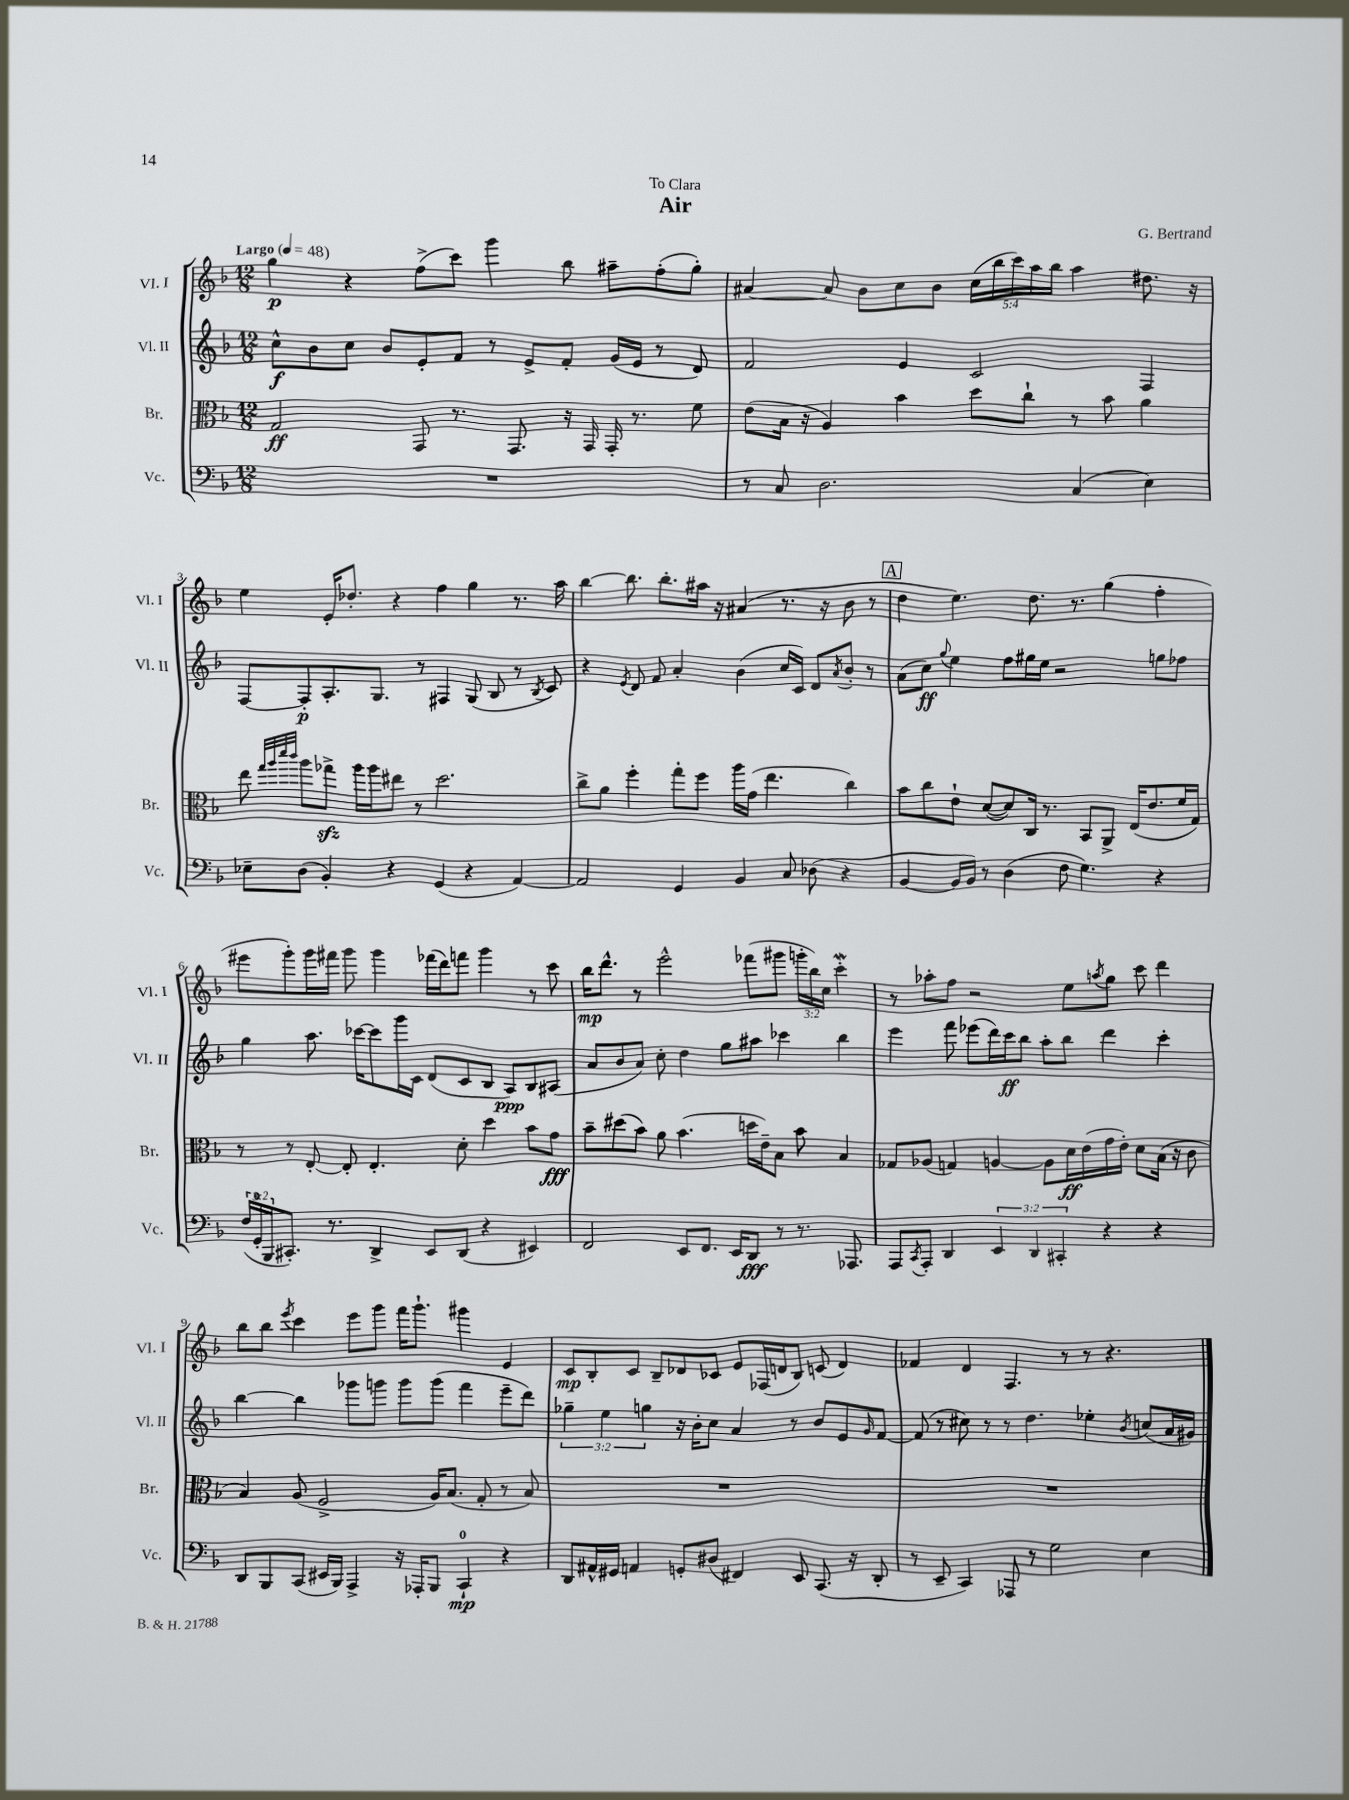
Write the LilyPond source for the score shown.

\header { title = "Air" composer = "G. Bertrand" dedication = "To Clara" }
<<
\new StaffGroup <<
\new Staff = "s0" \with { instrumentName = "Vl. I" shortInstrumentName = "Vl. I" } {
    \clef treble \key f \major \numericTimeSignature \time 12/8 \override Staff.TupletNumber.text = #tuplet-number::calc-fraction-text \tempo "Largo" 4 = 48
    g''4\p r4 f''8->( c'''8) g'''4 bes''8 ais''8-- f''8-.( g''8-.) |
    ais'4~ ais'8 bes'8 c''8 bes'8 \tuplet 5/4 { c''16( bes''16 c'''16) a''16 bes''16 } a''4 dis''8. r16 |
    e''4 e'16-. des''8.-. r4 f''4 g''4 r8. a''16 |
    bes''4~ bes''8. bes''8.-. ais''16 r16 ais'4( r8. r16 bes'8 r8 |
    \mark \markup { \box "A" } d''4 e''4.) d''8. r8. g''4( f''4-. |
    eis'''8 g'''8-.) g'''16 fis'''16 g'''8 g'''4 fes'''16( d'''16) f'''8 g'''4 r8 c'''8 |
    bes''16\mp d'''8.-^ r8 e'''2-^ fes'''8( gis'''8 \tuplet 3/2 { g'''16-. bes''16) c''16 } c'''4-.\mordent |
    r8 aes''8-. f''8 r2 e''8 \acciaccatura { a''8 } g''8 c'''8 d'''4 |
    bes''8 bes''8 \acciaccatura { e'''8 } c'''4 e'''8 g'''8 f'''16 g'''8.-! gis'''4 e'4 |
    c'8\mp bes8-. c'8 bes8-- des'8 ces'8 e'8 fes16( d'16 bes8) c'8( d'4) |
    fes'4 d'4 f4. r8 r8 r4. \bar "|." |
}
\new Staff = "s1" \with { instrumentName = "Vl. II" shortInstrumentName = "Vl. II" } {
    \clef treble \key f \major \numericTimeSignature \time 12/8 \override Staff.TupletNumber.text = #tuplet-number::calc-fraction-text
    c''8-^\f bes'8 c''8 bes'8 e'8-. f'8 r8 e'8-> f'8-. g'16( e'16 r8 d'8) |
    f'2 e'4 c'2 f4 |
    f8~ f8-.\p a8.-. g8. r8 fis4 g8( bes8 r8 \acciaccatura { bes8 } c'8) |
    r4 \acciaccatura { e'8 } d'8 f'8 a'4-. bes'4( c''16 c'16) d'8 \acciaccatura { a'8 } bes'8-. r8 |
    \mark \markup { \box "A" } a'8( c''8\ff) \appoggiatura { g''8 } e''4 f''8 gis''16 e''16 r2 g''8 fes''8 |
    g''4 a''8. ces'''16~ ces'''8 g'''16 c'16 d'8( c'8 bes8 a8\ppp) bes8 ais8( |
    a'8 bes'8 a'8) c''8-. d''4 g''8 ais''8 ces'''4 bes''4 |
    e'''4 f'''8 ees'''8( d'''16) c'''16\ff bes''8 a''8-. bes''8 d'''4 c'''4-. |
    bes''4~ bes''4 ges'''8 g'''8 g'''8 g'''8( f'''4 e'''8-- d'''8) |
    \tuplet 3/2 { ges''4-- e''4 g''4 } r16 bes'16-. c''8 a'4 r8 bes'8 e'8 \grace { g'16 } f'8~ |
    f'8( r8 cis''8) r8 r8 d''4. ees''4-. \acciaccatura { bes'8 } c''8( a'16 gis'16) \bar "|." |
}
\new Staff = "s2" \with { instrumentName = "Br." shortInstrumentName = "Br." } {
    \clef alto \key f \major \numericTimeSignature \time 12/8
    g2\ff g,8 r8. g,8. r16 g,16 g,16-. r8. f'8 |
    e'8( bes16 r16 a4) bes'4 d''8 c''8-! r8 bes'8 a'4 |
    e''8 \grace { g''32 a''32 d'''32 c'''32 } a''8 ges''8->\sfz a''16 a''16 eis''8 r8 d''2. |
    c''8-> a'8 f''4-. g''8-. f''8 a''16 g'16( e''4. c''4) |
    \mark \markup { \box "A" } bes'8 c''8 e'8-! d'8~( d'8) c16 r8. bes,8 a,8-> e16( e'8. f'16 g16) |
    r8 r8 e8~-. e8-. e4.-. d'8-. d''4 bes'8 g'8\fff |
    bes'8-- dis''8( bes'8) a'8 bes'4.( d''16 e'16--) bes8 bes'8 bes4 |
    ges8 aes8( g4) a4~ a8 d'16\ff e'16( g'16 e'16-.) d'8 bes16( r16 c'8 |
    bes4) a8( f2-> a16) bes8.( g8-. r8 bes8) |
    R1. |
    R1. \bar "|." |
}
\new Staff = "s3" \with { instrumentName = "Vc." shortInstrumentName = "Vc." } {
    \clef bass \key f \major \numericTimeSignature \time 12/8 \override Staff.TupletNumber.text = #tuplet-number::calc-fraction-text
    R1. |
    r8 c8 d2. c4( e4) |
    ees8-- d8( bes,4-.) r4 g,4( r4 a,4~) |
    a,2 g,4 bes,4 c8 des8( r4 |
    \mark \markup { \box "A" } bes,4~ bes,16 bes,16) r8 d4( f8 g4.) r4 |
    \tuplet 3/2 { f16( g,16-0-. bes,,16 } cis,8.-.) r8. d,4-> e,8 d,8( r4 eis,4) |
    f,2 e,8 f,8. e,16 d,8\fff r8 r8. aes,,8. |
    a,,8 \acciaccatura { c,8 } a,,8-. d,4 \tuplet 3/2 { e,4 d,4 cis,4-. } r4 r4 |
    d,8 bes,,8 c,8( eis,16 bes,,16) a,,4-> r16 aes,,16-. bes,,8 c,4-0-!\mp r4 |
    d,8 ais,16-^ gis,16 a,4 g,8-. dis8( fis,4) e,8 c,8.( r16 d,8-. |
    r8 e,8-- c,4) aes,,8 r8 g2 e4 \bar "|." |
}
>>
>>
